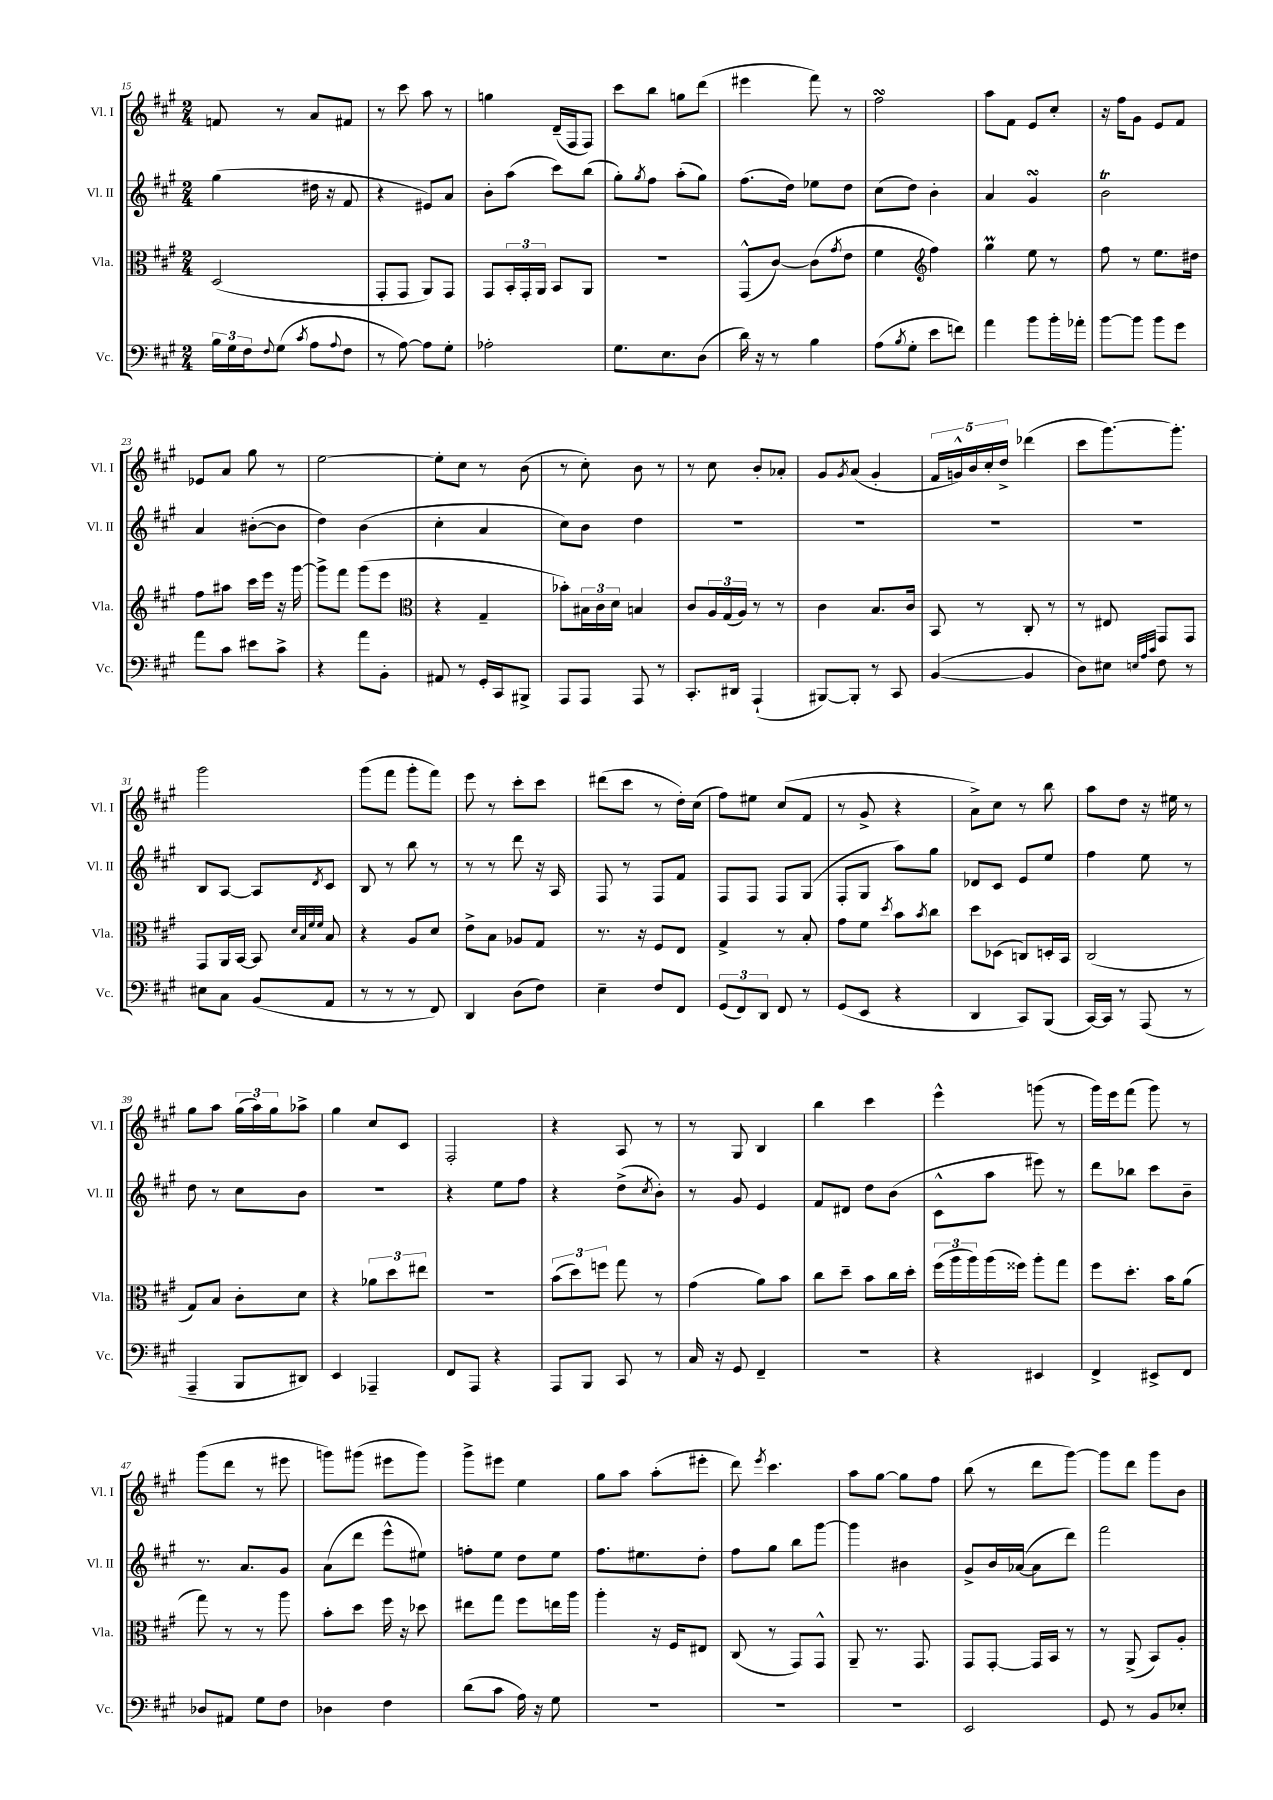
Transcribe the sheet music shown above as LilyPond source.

<<
\new StaffGroup <<
\new Staff = "s0" \with { instrumentName = "Vl. I" shortInstrumentName = "Vl. I" } {
    \clef treble \key a \major \numericTimeSignature \time 2/4
    f'8 r8 a'8 fis'8 |
    r8 cis'''8 a''8 r8 |
    g''4 d'16--( fis16 fis8) |
    cis'''8 b''8 g''8 d'''8( |
    eis'''4 fis'''8) r8 |
    fis''2\turn |
    a''8 fis'8 e'8 cis''8-. |
    r16 fis''16 gis'8 e'8 fis'8 |
    ees'8 a'8 gis''8 r8 |
    e''2~ |
    e''8-. cis''8 r8 b'8( |
    r8 cis''8-.) b'8 r8 |
    r8 cis''8 b'8-. aes'8-. |
    gis'8 \acciaccatura { gis'8 } a'8( gis'4-. |
    \tuplet 5/4 { fis'16 g'16-^) b'16 cis''16-. d''16-> } des'''4( |
    cis'''8 gis'''8.~) gis'''8.-. |
    gis'''2 |
    gis'''8( fis'''8 gis'''8-. fis'''8) |
    e'''8 r8 cis'''8-. cis'''8 |
    dis'''8( cis'''8 r8 d''16-.) cis''16( |
    fis''8) eis''8 cis''8( fis'8 |
    r8 gis'8-> r4 |
    a'8->) cis''8 r8 b''8 |
    a''8 d''8 r16 eis''16 r8 |
    gis''8 a''8 \tuplet 3/2 { gis''16( a''16) gis''16 } aes''8-> |
    gis''4 cis''8 cis'8 |
    fis2-. |
    r4 a8 r8 |
    r8 gis8 b4 |
    b''4 cis'''4 |
    e'''4-^ g'''8( r8 |
    gis'''16) e'''16 fis'''8( gis'''8) r8 |
    gis'''8( d'''8 r8 eis'''8 |
    g'''8) gis'''8( eis'''8 gis'''8) |
    gis'''8-> eis'''8 e''4 |
    gis''8 a''8 a''8-.( eis'''8-. |
    d'''8) \acciaccatura { e'''8 } cis'''4. |
    a''8 gis''8~ gis''8 fis''8 |
    b''8( r8 d'''8 gis'''8~) |
    gis'''8 d'''8 gis'''8 b'8 \bar "|." |
}
\new Staff = "s1" \with { instrumentName = "Vl. II" shortInstrumentName = "Vl. II" } {
    \clef treble \key a \major \numericTimeSignature \time 2/4
    gis''4( dis''16 r16 fis'8 |
    r4 eis'8) a'8 |
    b'8-. a''8( cis'''8) b''8( |
    gis''8-.) \acciaccatura { gis''8 } fis''8 a''8-.( gis''8) |
    fis''8.( d''16) ees''8 d''8 |
    cis''8( d''8) b'4-. |
    a'4 gis'4\turn |
    b'2\trill |
    a'4 bis'8~-.( bis'8 |
    d''4) b'4( |
    cis''4-. a'4 |
    cis''8) b'8 d''4 |
    R2 |
    R2 |
    R2 |
    R2 |
    b8 a8~ a8 \acciaccatura { d'8 } cis'8 |
    b8 r8 b''8 r8 |
    r8 r8 d'''8 r16 a16 |
    fis8 r8 fis8 fis'8 |
    fis8 fis8 fis8 gis8( |
    fis8-. gis8 a''8) gis''8 |
    des'8 cis'8 e'8 e''8 |
    fis''4 e''8 r8 |
    d''8 r8 cis''8 b'8 |
    R2 |
    r4 e''8 fis''8 |
    r4 d''8->( \acciaccatura { cis''8 } b'8-.) |
    r8 gis'8 e'4 |
    fis'8 dis'8 d''8 b'8( |
    cis'8-^ a''8 eis'''8) r8 |
    d'''8 bes''8 cis'''8 b'8-- |
    r8. a'8. gis'8 |
    a'8( d'''8 e'''8-^ eis''8) |
    f''8-. e''8 d''8 e''8 |
    fis''8. eis''8. d''8-. |
    fis''8 gis''8 b''8 gis'''8~ |
    gis'''4 bis'4 |
    gis'8-> b'16 aes'16~( aes'8 d'''8) |
    fis'''2 \bar "|." |
}
\new Staff = "s2" \with { instrumentName = "Vla." shortInstrumentName = "Vla." } {
    \clef alto \key a \major \numericTimeSignature \time 2/4
    d2( |
    gis,8-. gis,8 a,8) gis,8 |
    gis,8 \tuplet 3/2 { b,16-. gis,16-. a,16 } b,8 a,8 |
    r2 |
    gis,8-^( cis'8~) cis'8( \acciaccatura { gis'8 } e'8 |
    fis'4 \clef treble fis''4) |
    gis''4\prall e''8 r8 |
    fis''8 r8 e''8. dis''16 |
    fis''8 ais''8 cis'''16 e'''16 r16 gis'''16~ |
    gis'''8-> fis'''8 gis'''8( e'''8 |
    \clef alto r4 gis4-- |
    bes'8-.) \tuplet 3/2 { bis16 cis'16 d'16 } b4 |
    cis'8 \tuplet 3/2 { a16 gis16( a16) } r8 r8 |
    cis'4 b8. cis'16 |
    b,8 r8 cis8-. r8 |
    r8 eis8 gis,8 gis,8 |
    gis,8 a,16 b,16~ b,8 \grace { d'32 b32 fis'32 fis'32 } b8 |
    r4 a8 d'8 |
    e'8-> b8 aes8 gis8 |
    r8. r16 fis8 e8 |
    gis4-> r8 b8-. |
    gis'8 fis'8 \acciaccatura { d''8 } b'8 \acciaccatura { b'8 } cis''8 |
    d''8 des8( c8) d16-. b,16 |
    cis2( |
    gis8) b8 cis'8-. d'8 |
    r4 \tuplet 3/2 { aes'8 d''8 eis''8 } |
    R2 |
    \tuplet 3/2 { b'8( d''8) f''8 } gis''8 r8 |
    gis'4( a'8) b'8 |
    cis''8 d''8-- b'8 cis''16 d''16-. |
    \tuplet 3/2 { fis''16( a''16 a''16) } a''16( fisis''16) a''8-. gis''8 |
    fis''8 d''8.-. b'16 a'8( |
    gis''8) r8 r8 a''8 |
    b'8-. d''8 fis''16 r16 des''8 |
    eis''8 gis''8 fis''8 e''16 a''16 |
    a''4-. r16 fis16 eis8 |
    cis8( r8 gis,8) gis,8-^ |
    a,8-- r8. gis,8. |
    gis,8 gis,8~-. gis,16 b,16 r8 |
    r8 a,8->( b,8) a8-. \bar "|." |
}
\new Staff = "s3" \with { instrumentName = "Vc." shortInstrumentName = "Vc." } {
    \clef bass \key a \major \numericTimeSignature \time 2/4
    \tuplet 3/2 { b16 gis16 fis16 } \appoggiatura { fis8 } gis8( \acciaccatura { cis'8 } a8 \appoggiatura { a8 } fis8 |
    r8 a8~) a8 gis8-. |
    aes2-. |
    gis8. e8. d8( |
    d'16) r16 r8 b4 |
    a8( \acciaccatura { b8 } gis8-. e'8 f'8) |
    a'4 b'8 b'16-. aes'16-. |
    b'8~ b'8 b'8 gis'8 |
    a'8 cis'8 eis'8 cis'8-> |
    r4 a'8 b,8-. |
    ais,8 r8 gis,16-. cis,16 bis,,8-> |
    a,,8 a,,8 a,,8 r8 |
    cis,8.-. dis,16 a,,4-!( |
    bis,,8~) bis,,8-. r8 cis,8 |
    b,4~( b,4 |
    d8) eis8 \grace { e32 a32 cis'32 } fis8 r8 |
    eis8 cis8 b,8( a,8 |
    r8 r8 r8 fis,8) |
    d,4 d8( fis8) |
    e4-- fis8 fis,8 |
    \tuplet 3/2 { gis,8( fis,8) d,8 } fis,8 r8 |
    gis,8( e,8 r4 |
    d,4 cis,8) b,,8( |
    cis,16~) cis,16 r8 a,,8( r8 |
    a,,4-- b,,8 dis,8) |
    e,4 aes,,4-- |
    fis,8 a,,8 r4 |
    a,,8 b,,8 cis,8 r8 |
    cis16 r16 gis,8 fis,4-- |
    r2 |
    r4 eis,4 |
    fis,4-> eis,8-> fis,8 |
    des8 ais,8 gis8 fis8 |
    des4 fis4 |
    d'8( cis'8 a16) r16 gis8 |
    R2 |
    R2 |
    R2 |
    e,2 |
    gis,8 r8 b,8 ees8-. \bar "|." |
}
>>
>>
\layout { \context { \Score currentBarNumber = #15 } }
